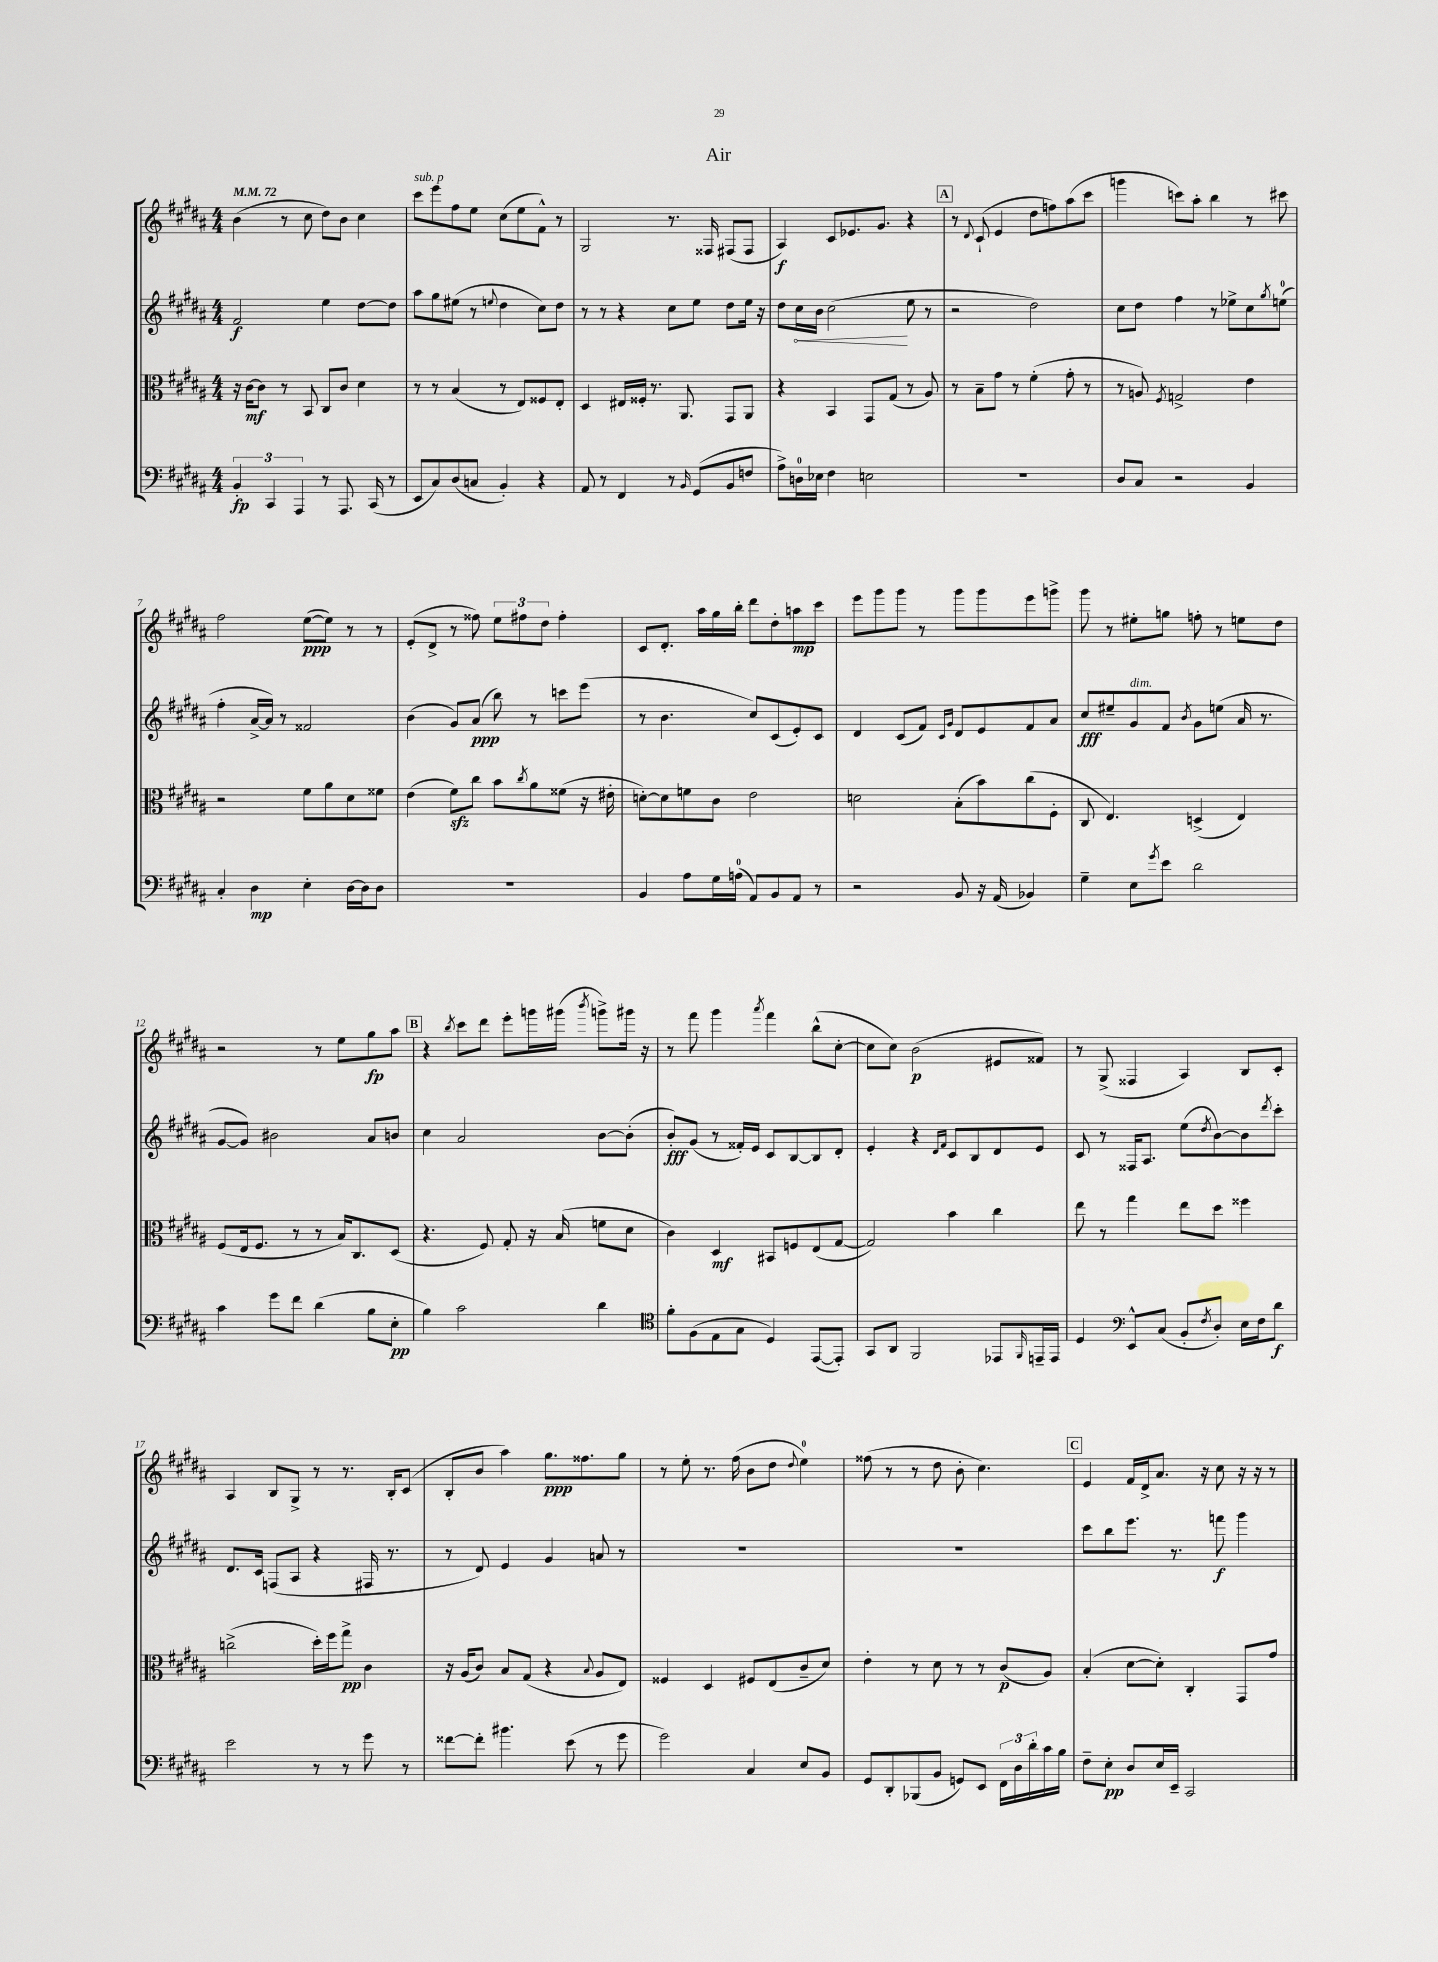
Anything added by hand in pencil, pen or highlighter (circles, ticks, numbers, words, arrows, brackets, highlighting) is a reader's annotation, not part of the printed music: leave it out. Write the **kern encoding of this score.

**kern	**dynam	**kern	**dynam	**kern	**dynam	**kern	**dynam
*part4	*part4	*part3	*part3	*part2	*part2	*part1	*part1
*staff4	*staff4	*staff3	*staff3	*staff2	*staff2	*staff1	*staff1
*clefF4	*	*clefC3	*	*clefG2	*	*clefG2	*
*k[f#c#g#d#a#]	*	*k[f#c#g#d#a#]	*	*k[f#c#g#d#a#]	*	*k[f#c#g#d#a#]	*
*M4/4	*	*M4/4	*	*M4/4	*	*M4/4	*
*MM72	*	*MM72	*	*MM72	*	*MM72	*
=1	=1	=1	=1	=1	=1	=1	=1
6BB'/	fp	16r	.	2f#/	f	(4b\	.
.	.	[16c#\KL	mf	.	.	.	.
.	.	8c#\J]	.	.	.	.	.
6CC#/	.	.	.	.	.	.	.
.	.	8r	.	.	.	8r	.
6AAA#/	.	.	.	.	.	.	.
.	.	8BB/	.	.	.	8cc#\	.
8r	.	8C#/L	.	4ee\	.	8dd#\L)	.
8.AAA#/	.	8c#/J	.	.	.	8b\J	.
.	.	4d#\	.	[8dd#\L	.	4cc#\	.
(16CC#/	.	.	.	.	.	.	.
8r	.	.	.	8dd#\J]	.	.	.
=2	=2	=2	=2	=2	=2	=2	=2
!	!	!	!	!	!	!LO:TX:a:i:t=sub. p	!
8EE/L	.	8r	.	8aa#\L	.	8ccc#\L	.
8C#/)	.	8r	.	8gg#\	.	8eee\	.
(8D#/	.	(4B/	.	(8ee#X\J	.	8ff#\	.
8Cn/J	.	.	.	8r	.	8ee\J	.
.	.	.	.	8qqeen/	.	.	.
4BB'/)	.	8r	.	4dd#\	.	(8cc#\L	.
.	.	8E/L)	.	.	.	8ee\	.
4r	.	8F##X/	.	8cc#\L)	.	8f#^^\J)	.
.	.	8E'/J	.	8dd#\J	.	8r	.
=3	=3	=3	=3	=3	=3	=3	=3
8AA#/	.	4D#/	.	8r	.	2G#/	.
8r	.	.	.	8r	.	.	.
4FF#/	.	16E#X/LL	.	4r	.	.	.
.	.	16F##X'/JJ	.	.	.	.	.
.	.	8.r	.	.	.	.	.
8r	.	.	.	8cc#\L	.	8.r	.
.	.	8.AA#/	.	.	.	.	.
16qqBB/	.	.	.	.	.	.	.
(8GG#/L	.	.	.	8ee\J	.	.	.
.	.	.	.	.	.	16F##X/	.
8BB/	.	8GG#/L	.	8dd#\L	.	(8F#X/L	.
8Fn/J	.	8AA#/J	.	16ee\Jk	.	8F#/J	.
.	.	.	.	16r	.	.	.
=4	=4	=4	=4	=4	=4	=4	=4
8A#^\L)	.	4r	.	8dd#\L	.	4A#/)	f
!	!	!	!	!	!LO:HP:b	!	!
16Dn\L	.	.	.	16cc#\L	<	.	.
16E-X\JJ	.	.	.	16b\JJ	.	.	.
4F#\	.	4BB/	.	(2cc#\	.	8c#/L	.
.	.	.	.	.	.	8.e-X/	.
2En\	.	8GG#/L	.	.	.	.	.
.	.	.	.	.	.	8.g#/J	.
.	.	(8G#/J	.	.	.	.	.
.	.	8r	.	8ee\	[	4r	.
.	.	8A#/)	.	8r	.	.	.
!!LO:REH:place=s1:t=A
=5	=5	=5	=5	=5	=5	=5	=5
1r	.	8r	.	2r	.	8r	.
.	.	.	.	.	.	8qqd#/	.
.	.	8B~\L	.	.	.	(8c#`/	.
.	.	8g#\J	.	.	.	4e/	.
.	.	8r	.	.	.	.	.
.	.	(4f#'\	.	2dd#\)	.	8dd#\L	.
.	.	.	.	.	.	8ffn\)	.
.	.	8g#'\	.	.	.	(8aa#\	.
.	.	8r	.	.	.	8ccc#\J	.
=6	=6	=6	=6	=6	=6	=6	=6
8D#/L	.	8r	.	8cc#\L	.	4gggn\	.
8C#/J	.	8An/)	.	8dd#\J	.	.	.
.	.	8qF#/	.	.	.	.	.
2r	.	2Gn^/	.	4ff#\	.	8cccn\L)	.
.	.	.	.	.	.	8aa#'\J	.
.	.	.	.	8r	.	4bb\	.
.	.	.	.	8ee-X^\L	.	.	.
4BB/	.	4e\	.	8cc#\	.	8r	.
.	.	.	.	8qgg#/	.	.	.
.	.	.	.	(8een\J	.	8ccc#X\	.
!!LO:LB:g=z
=7	=7	=7	=7	=7	=7	=7	=7
4C#'/	.	2r	.	4ff#'\	.	2ff#\	.
4D#\	mp	.	.	[16a#^/LL	.	.	.
.	.	.	.	16a#/JJ])	.	.	.
.	.	.	.	8r	.	.	.
4E'\	.	8f#\L	.	2f##X/	.	([8ee\L	ppp
.	.	8a#\	.	.	.	8ee\J])	.
[16D#\LL	.	8d#\	.	.	.	8r	.
16D#\J]	.	.	.	.	.	.	.
8D#\J	.	8f##X\J	.	.	.	8r	.
=8	=8	=8	=8	=8	=8	=8	=8
1r	.	(4e\	.	(4b\	.	(8e'/L	.
.	.	.	.	.	.	8d#^/J	.
.	.	8f#zz\L)	.	8g#/L)	.	8r	.
.	.	8cc#\J	.	(8a#/J	ppp	8ff##X\)	.
.	.	8b\L	.	8bb\)	.	12ee\L	.
.	.	.	.	.	.	12ff#X\	.
.	.	8qcc#/	.	.	.	.	.
.	.	8a#\	.	8r	.	.	.
.	.	.	.	.	.	12dd#\J	.
.	.	(8f##X\J	.	8cccn\L	.	4ff#'\	.
.	.	16r	.	(8eee\J	.	.	.
.	.	16e#X'\	.	.	.	.	.
=9	=9	=9	=9	=9	=9	=9	=9
4BB/	.	[8dn'\L)	.	8r	.	8c#/L	.
.	.	8d\]	.	4.b\	.	8.d#'/J	.
8A#\L	.	8fn\	.	.	.	.	.
.	.	.	.	.	.	16aa#\LL	.
16G#\L	.	8c#\J	.	.	.	16gg#\	.
(16An\JJ	.	.	.	.	.	16bb'\JJ	.
8AA#/L)	.	2e\	.	8cc#/L)	.	8ddd#\L	.
8BB/	.	.	.	(8c#/	.	8dd#'\	.
8AA#/J	.	.	.	8e'/)	.	8aan\	mp
8r	.	.	.	8c#/J	.	8ccc#\J	.
=10	=10	=10	=10	=10	=10	=10	=10
2r	.	2dn\	.	4d#/	.	8eee\L	.
.	.	.	.	.	.	8ggg#\	.
.	.	.	.	(8c#/L	.	8ggg#\J	.
.	.	.	.	8f#/J)	.	8r	.
.	.	.	.	16qqc#/LL	.	.	.
.	.	.	.	16qqg#/JJ	.	.	.
8BB/	.	(8B'\L	.	8d#/L	.	8ggg#\L	.
16r	.	8b\)	.	8e/	.	8ggg#\	.
(16AA#/	.	.	.	.	.	.	.
4BB-X/)	.	(8cc#\	.	8f#/	.	8eee\	.
.	.	8F#'\J	.	8a#/J	.	8gggn^\J	.
=11	=11	=11	=11	=11	=11	=11	=11
4G#~\	.	8C#/	.	8cc#/L	fff	8ggg#\	.
.	.	4.E/)	.	8ee#X~/	.	8r	.
!	!	!	!	!LO:TX:a:i:t=dim.	!	!	!
8E\L	.	.	.	8g#/	.	8ee#X'\L	.
8qg#/	.	.	.	.	.	.	.
8e\J	.	.	.	8f#/J	.	8ggn\J	.
.	.	.	.	8qb/	.	.	.
2d#\	.	(4Dn^/	.	8g#\L	.	8ffn'\	.
.	.	.	.	(8een\J	.	8r	.
.	.	4E/)	.	16a#/	.	8een\L	.
.	.	.	.	8.r	.	.	.
.	.	.	.	.	.	8dd#\J	.
!!LO:LB:g=z
=12	=12	=12	=12	=12	=12	=12	=12
4c#\	.	(8F#/L	.	[8g#/L	.	2r	.
.	.	16E/k	.	8g#/J])	.	.	.
.	.	8.F#/J	.	.	.	.	.
8g#\L	.	.	.	2b#X\	.	.	.
8f#\J	.	8r	.	.	.	.	.
(4d#\	.	8r	.	.	.	8r	.
.	.	16B/KL)	.	.	.	8ee\L	.
.	.	8.C#/	.	.	.	.	.
8B\L	.	.	.	8a#/L	.	8gg#\	fp
8E'\J	pp	(8D#/J	.	8bn/J	.	8aa#\J	.
!!LO:REH:place=s1:t=B
=13	=13	=13	=13	=13	=13	=13	=13
4B\)	.	4.r	.	4cc#\	.	4r	.
.	.	.	.	.	.	8qbb/	.
2c#\	.	.	.	2a#/	.	8ccc#\L	.
.	.	8F#/)	.	.	.	8ddd#\J	.
.	.	8G#'/	.	.	.	8eee'\L	.
.	.	16r	.	.	.	16gggn\L	.
.	.	(16B/	.	.	.	(16ggg#X\JJ	.
.	.	.	.	.	.	8qbbb/	.
4d#\	.	8fn\L	.	[8b\L	.	8gggn^\L)	.
.	.	8d#\J	.	(8b'\J]	.	16ggg#X\Jk	.
.	.	.	.	.	.	16r	.
=14	=14	=14	=14	=14	=14	=14	=14
*clefC4	*	*	*	*	*	*	*
8f#'\L	.	4c#\)	.	8b'/L)	fff	8r	.
(8F#\	.	.	.	(8g#/J	.	8fff#\	.
8E\	.	4D#/	mf	8r	.	4ggg#\	.
8G#\J	.	.	.	16f##X'/LL)	.	.	.
.	.	.	.	16e/JJ	.	.	.
.	.	.	.	.	.	8qaaa#/	.
4D#/)	.	8BB#X/L	.	8c#/L	.	4fff#\	.
.	.	8Fn/	.	[8B/	.	.	.
([8EE/L	.	(8E/	.	8B/]	.	(8bb^^\L	.
8EE'/J])	.	[8G#/J	.	8d#'/J	.	[8cc#'\J	.
=15	=15	=15	=15	=15	=15	=15	=15
8GG#/L	.	2G#/])	.	4e'/	.	8cc#\L]	.
8AA#/J	.	.	.	.	.	8cc#\J)	.
2FF#/	.	.	.	4r	.	(2b\	p
.	.	.	.	16qqd#/LL	.	.	.
.	.	.	.	16qqf#/JJ	.	.	.
.	.	4b\	.	8c#/L	.	.	.
.	.	.	.	8B/	.	.	.
8EE-X/L	.	4cc#\	.	8d#/	.	8e#X/L	.
16qqFF#/	.	.	.	.	.	.	.
16EEn~/L	.	.	.	8e/J	.	8f##X/J)	.
16EE/JJ	.	.	.	.	.	.	.
=16	=16	=16	=16	=16	=16	=16	=16
4D#/	.	8ee\	.	8c#/	.	8r	.
.	.	8r	.	8r	.	(8G#^/	.
*clefF4	*	*	*	*	*	*	*
8EE^^/L	.	4gg#\	.	16F##X/KL	.	4F##X/	.
.	.	.	.	8.A#/J	.	.	.
(8C#/J	.	.	.	.	.	.	.
8BB'/L	.	8ee\L	.	(8ee\L	.	4A#/)	.
8qF#/	.	.	.	8qdd#/	.	.	.
8D#'/J)	.	8dd#\J	.	[8b\)	.	.	.
16E\LL	.	4ff##X\	.	8b\]	.	8B/L	.
16F#\J	.	.	.	.	.	.	.
.	.	.	.	8qddd#/	.	.	.
8d#\J	f	.	.	8ccc#'\J	.	8c#'/J	.
!!LO:LB:g=z
=17	=17	=17	=17	=17	=17	=17	=17
2e\	.	(2ccn^\	.	8.d#/L	.	4A#/	.
.	.	.	.	16c#/Jk	.	.	.
.	.	.	.	(8Fn/L	.	8B/L	.
.	.	.	.	8A#/J	.	8G#^/J	.
8r	.	16dd#'\LL)	.	4r	.	8r	.
.	.	16ff#\J	.	.	.	.	.
8r	.	8gg#^\J	pp	.	.	8.r	.
8g#\	.	4c#\	.	16F#X/	.	.	.
.	.	.	.	8.r	.	16B'/KL	.
8r	.	.	.	.	.	(8c#/J	.
=18	=18	=18	=18	=18	=18	=18	=18
[8f##X\L	.	16r	.	8r	.	8B'/L	.
.	.	(16A#/KL	.	.	.	.	.
8f##'\J]	.	8c#/J)	.	8d#/)	.	8b/J	.
4.b#X\	.	8B/L	.	4e/	.	4aa#\)	.
.	.	(8G#/J	.	.	.	.	.
.	.	4r	.	4g#/	.	8.gg#\L	ppp
(8e\	.	.	.	.	.	.	.
.	.	.	.	.	.	8.ff##X\	.
.	.	8qqB/	.	.	.	.	.
8r	.	8A#/L	.	8an/	.	.	.
8g#\	.	8E/J)	.	8r	.	8gg#\J	.
=19	=19	=19	=19	=19	=19	=19	=19
2g#\)	.	4F##X/	.	1r	.	8r	.
.	.	.	.	.	.	8ee'\	.
.	.	4D#/	.	.	.	8.r	.
.	.	.	.	.	.	(16ff#\	.
4C#/	.	8F#X/L	.	.	.	8b\L	.
.	.	(8E/	.	.	.	8dd#\J	.
.	.	.	.	.	.	8qqdd#/	.
8E/L	.	8c#~/	.	.	.	4ee\)	.
8BB/J	.	8d#/J)	.	.	.	.	.
=20	=20	=20	=20	=20	=20	=20	=20
8GG#/L	.	4e'\	.	1r	.	(8ff##X\	.
8DD#'/	.	.	.	.	.	8r	.
(8BBB-X/	.	8r	.	.	.	8r	.
8BB/J	.	8d#\	.	.	.	8dd#\	.
8GGn/L)	.	8r	.	.	.	8b'\	.
8EE/J	.	8r	.	.	.	4.cc#\)	.
24FF#\LL	.	(8c#/L	p	.	.	.	.
24D#\	.	.	.	.	.	.	.
24d#'\	.	.	.	.	.	.	.
16c#\	.	8A#/J)	.	.	.	.	.
16B\JJ	.	.	.	.	.	.	.
!!LO:REH:place=s1:t=C
=21	=21	=21	=21	=21	=21	=21	=21
8F#~\L	.	(4B'/	.	8ccc#\L	.	4e/	.
8E'\J	pp	.	.	8bb\	.	.	.
8D#/L	.	[8d#\L	.	8.eee\J	.	16f#/LL	.
.	.	.	.	.	.	16d#^/J	.
16E/L	.	8d#'\J])	.	.	.	8.a#/J	.
16EE~/JJ	.	.	.	8.r	.	.	.
2CC#/	.	4C#'/	.	.	.	.	.
.	.	.	.	.	.	16r	.
.	.	.	.	8fffn\	f	8cc#\	.
.	.	8GG#/L	.	4ggg#\	.	16r	.
.	.	.	.	.	.	16r	.
.	.	8g#/J	.	.	.	8r	.
==	==	==	==	==	==	==	==
*-	*-	*-	*-	*-	*-	*-	*-
